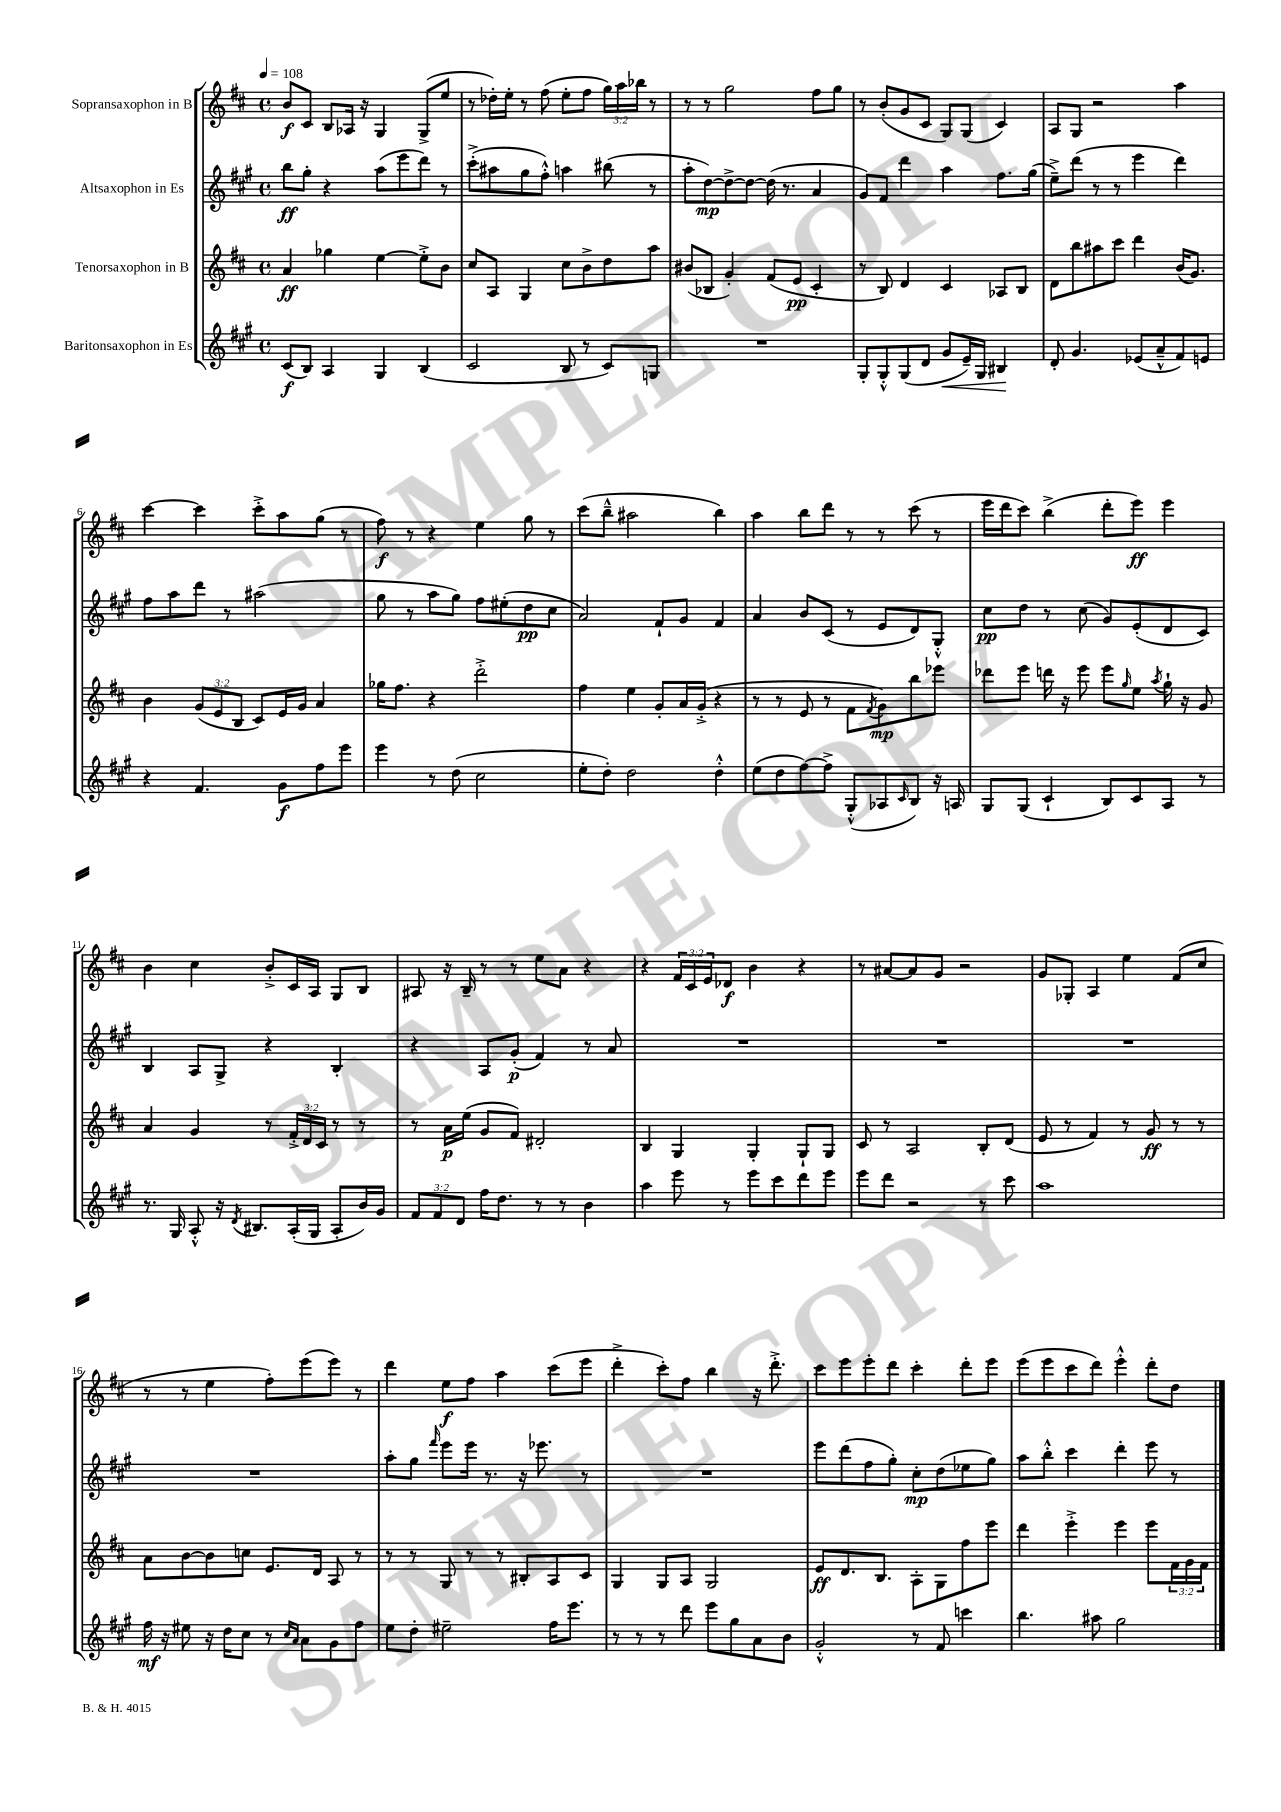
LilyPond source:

<<
\new StaffGroup <<
\new Staff = "s0" \with { instrumentName = "Sopransaxophon in B" } {
    \clef treble \key d \major \defaultTimeSignature \time 4/4 \override Staff.TupletNumber.text = #tuplet-number::calc-fraction-text \tempo 4 = 108
    b'8\f cis'8 b8 aes16 r16 g4 g8->( e''8 |
    r8 des''16-.) e''16-. r8 fis''8( e''8-. fis''8 \tuplet 3/2 { g''16) a''16 bes''16 } r8 |
    r8 r8 g''2 fis''8 g''8 |
    r8 b'8-.( g'8 cis'8 g8) g8( cis'4) |
    a8 g8 r2 a''4 |
    cis'''4~ cis'''4 cis'''8-.-> a''8 g''8( r8 |
    fis''8\f) r8 r4 e''4 g''8 r8 |
    cis'''8( b''8---^ ais''2 b''4) |
    a''4 b''8 d'''8 r8 r8 cis'''8( r8 |
    e'''16 d'''16 cis'''8) b''4->( d'''8-. e'''8\ff) e'''4 |
    b'4 cis''4 b'8-.-> cis'16 a16 g8 b8 |
    ais8 r16 b16-- r8 r8 e''8 a'8 r4 |
    r4 \tuplet 3/2 { fis'16 cis'16 e'16 } des'8\f b'4 r4 |
    r8 ais'8~ ais'8 g'8 r2 |
    g'8 ges8-. a4 e''4 fis'8( cis''8 |
    r8 r8 e''4 fis''8-.) e'''8( e'''8) r8 |
    d'''4 e''8\f fis''8 a''4 cis'''8( e'''8 |
    d'''4-.-> cis'''8-.) fis''8 b''4 r16 d'''8.-.-> |
    cis'''8 e'''8 e'''8-. d'''8 cis'''4-. d'''8-. e'''8 |
    e'''8( e'''8 cis'''8 d'''8) e'''4-.-^ d'''8-. d''8 \bar "|." |
}
\new Staff = "s1" \with { instrumentName = "Altsaxophon in Es" } {
    \clef treble \key a \major \defaultTimeSignature \time 4/4
    b''8\ff gis''8-. r4 a''8( e'''8 d'''8) r8 |
    cis'''8-.->( ais''8 gis''8 fis''8-.-^) a''4 bis''8( r8 |
    a''8-. d''8~\mp) d''8~-> d''8~ d''16( r8. a'4 |
    gis'8) fis'8 d'''4 a''4 fis''8. gis''16( |
    e''8--->) d'''8( r8 r8 e'''4 d'''4) |
    fis''8 a''8 d'''8 r8 ais''2( |
    gis''8 r8 a''8 gis''8) fis''8 eis''8-.( d''8\pp cis''8 |
    a'2) fis'8-! gis'8 fis'4 |
    a'4 b'8 cis'8( r8 e'8 d'8) gis8-.-^ |
    cis''8\pp d''8 r8 cis''8( gis'8) e'8-.( d'8 cis'8) |
    b4 a8 gis8-> r4 b4-. |
    r4 a8 gis'8-.\p( fis'4) r8 a'8 |
    R1 |
    R1 |
    R1 |
    R1 |
    a''8-. gis''8 \grace { fis'''16 } e'''8 e'''16 r8. r16 ees'''8. r8 |
    R1 |
    e'''8 d'''8( fis''8 gis''8-.) cis''8-.\mp d''8( ees''8 gis''8) |
    a''8 b''8-.-^ cis'''4 d'''4-. e'''8 r8 \bar "|." |
}
\new Staff = "s2" \with { instrumentName = "Tenorsaxophon in B" } {
    \clef treble \key d \major \defaultTimeSignature \time 4/4 \override Staff.TupletNumber.text = #tuplet-number::calc-fraction-text
    a'4\ff ges''4 e''4~ e''8-.-> b'8 |
    cis''8 a8 g4 cis''8 b'8-> d''8 a''8 |
    bis'8( bes8 g'4-.) fis'8( e'8\pp cis'4-. |
    r8 b8) d'4 cis'4 aes8 b8 |
    d'8 b''8 ais''8 cis'''8 d'''4 b'16( g'8.) |
    b'4 \tuplet 3/2 { g'8( e'8 b8 } cis'8) e'16 g'16 a'4 |
    ges''16 fis''8. r4 d'''2-.-> |
    fis''4 e''4 g'8-. a'16 g'16-.->( r4 |
    r8 r8 e'8 r8 fis'8 \acciaccatura { fis'8 } g'8\mp) b''8 ees'''8 |
    des'''8 e'''8 d'''16 r16 e'''8 e'''8 \grace { g''16 } e''8 \acciaccatura { a''8 } g''16-! r16 g'8 |
    a'4 g'4 r8 \tuplet 3/2 { fis'16-.-> d'16 cis'16 } r8 r8 |
    r8 a'16\p e''16( g'8 fis'8) dis'2-. |
    b4 g4 g4-. g8-! g8 |
    cis'8 r8 a2 b8-. d'8( |
    e'8 r8 fis'4) r8 g'8\ff r8 r8 |
    a'8 b'8~ b'8 c''8 e'8. d'16 a8 r8 |
    r8 r8 g8 r8 r8 bis8-. a8 cis'8 |
    g4 g8 a8 g2 |
    e'8\ff d'8. b8. a8-. g8 fis''8 e'''8 |
    d'''4 e'''4-.-> e'''4 e'''8 \tuplet 3/2 { fis'16 g'16 fis'16 } \bar "|." |
}
\new Staff = "s3" \with { instrumentName = "Baritonsaxophon in Es" } {
    \clef treble \key a \major \defaultTimeSignature \time 4/4 \override Staff.TupletNumber.text = #tuplet-number::calc-fraction-text
    cis'8\f( b8) a4 gis4 b4( |
    cis'2 b8 r8 cis'8) g8 |
    R1 |
    gis8-. gis8-.-^ gis8( d'8 gis'8\< e'16--) gis16 bis4\! |
    d'8-. gis'4. ees'8( a'8---^ fis'8) e'8 |
    r4 fis'4. gis'8\f fis''8 e'''8 |
    e'''4 r8 d''8( cis''2 |
    e''8-. d''8-.) d''2 d''4-.-^ |
    e''8( d''8 fis''8~) fis''8-> gis8-.-^( aes8 \grace { cis'16 } b8) r16 a16 |
    gis8 gis8( cis'4-! b8) cis'8 a8 r8 |
    r8. gis16 a8-.-^ r16 \acciaccatura { d'8 } bis8. a16-.( gis16 a8-. b'16) gis'16 |
    \tuplet 3/2 { fis'8 fis'8 d'8 } fis''16 d''8. r8 r8 b'4 |
    a''4 e'''8 r8 e'''8 cis'''8 d'''8 e'''8 |
    e'''8 d'''8 r2 r8 cis'''8 |
    a''1 |
    fis''16\mf r16 eis''8 r16 d''16 cis''8 r8 \grace { cis''16 a'16 } a'8 gis'8 fis''8 |
    e''8 d''8-. eis''2-- fis''16 e'''8. |
    r8 r8 r8 d'''8 e'''8 gis''8 a'8 b'8 |
    gis'2-.-^ r8 fis'8 c'''4 |
    b''4. ais''8 gis''2 \bar "|." |
}
>>
>>
